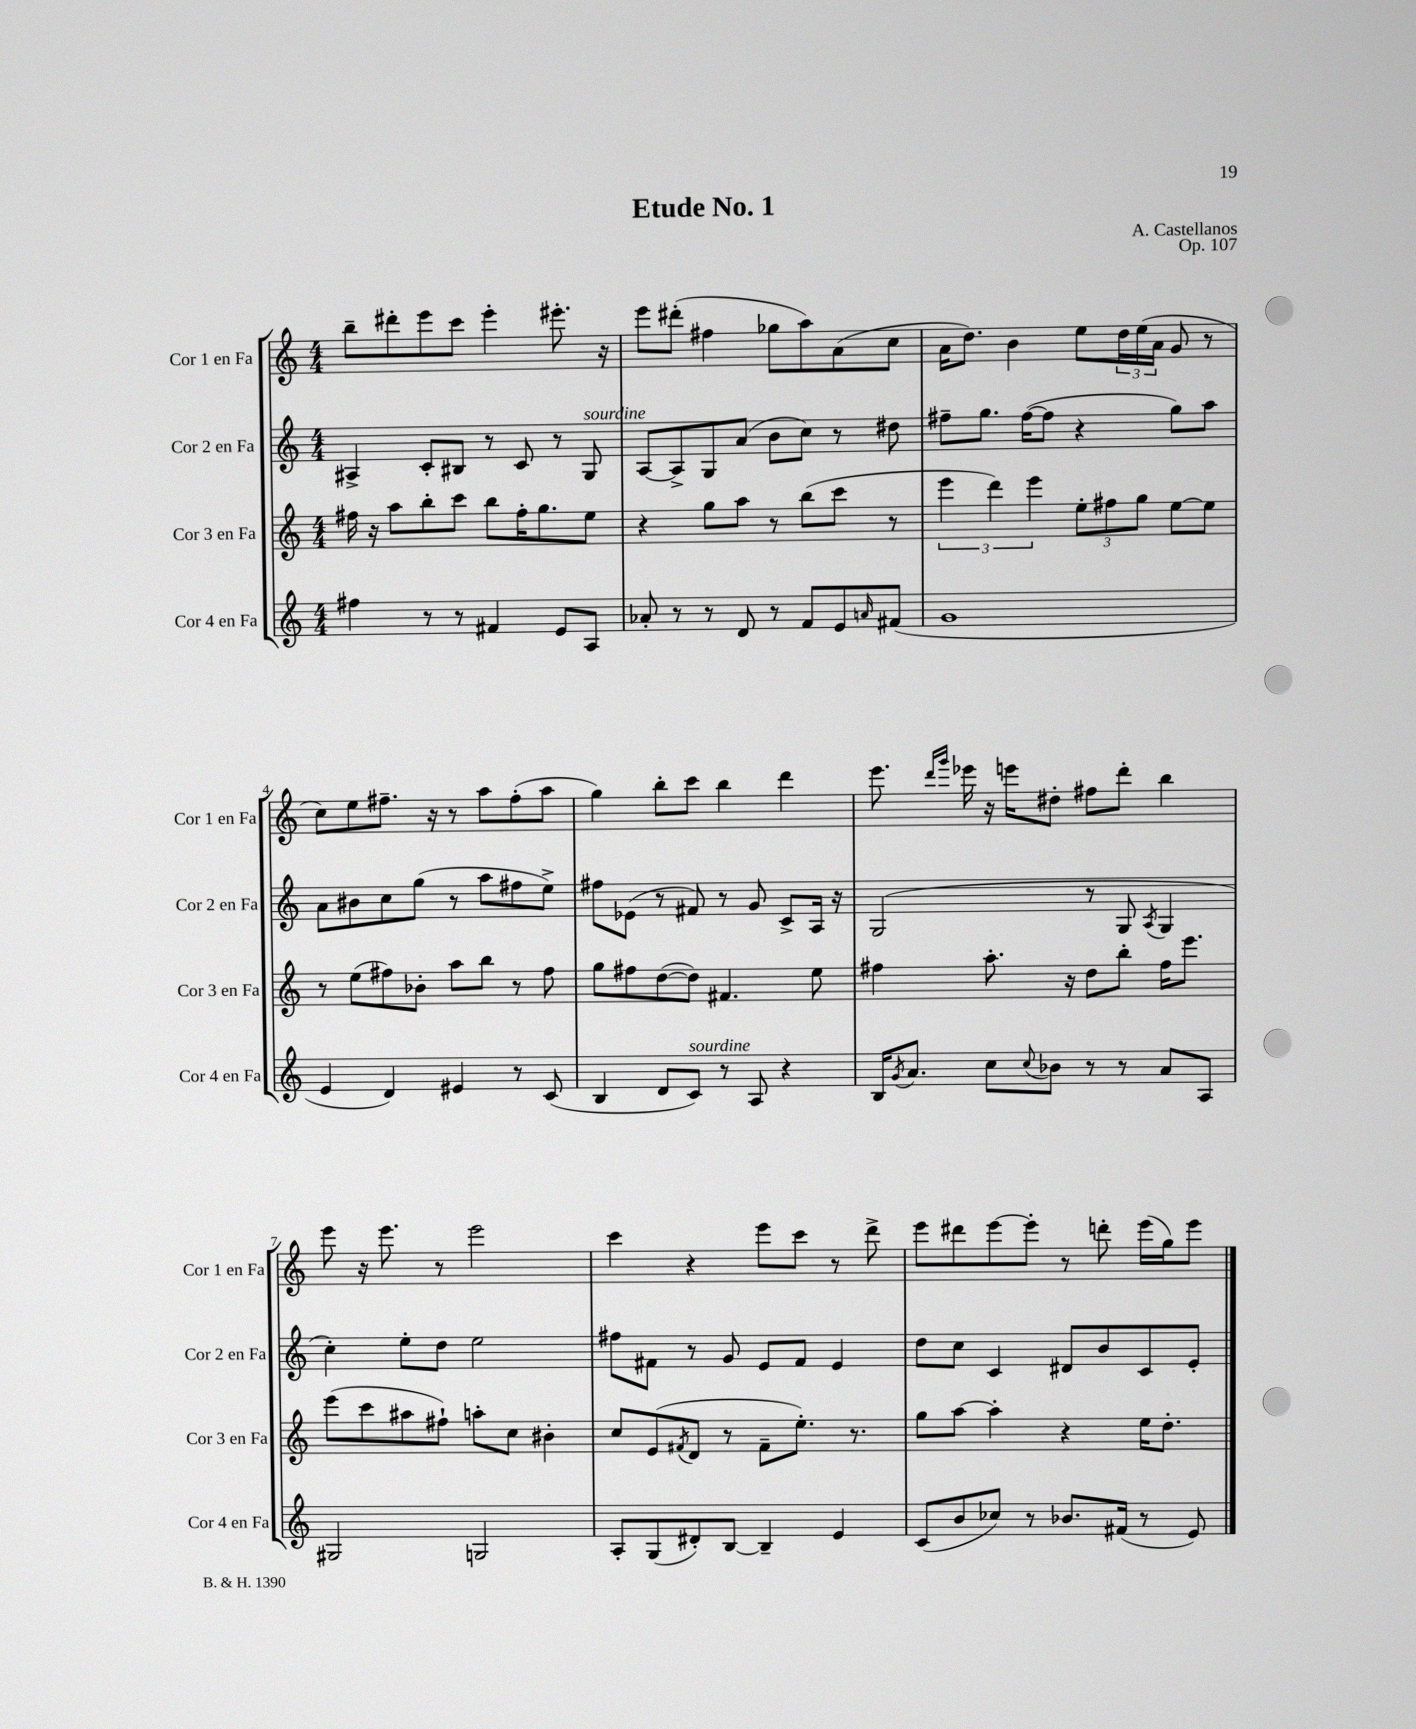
\header { title = "Etude No. 1" composer = "A. Castellanos" opus = "Op. 107" }
<<
\new StaffGroup <<
\new Staff = "s0" \with { instrumentName = "Cor 1 en Fa" shortInstrumentName = "Cor 1 en Fa" } {
    \clef treble \key c \major \numericTimeSignature \time 4/4
    b''8-- dis'''8-. e'''8 c'''8 e'''4-. eis'''8.-. r16 |
    e'''8 dis'''8-.( fis''4 ges''8 a''8) a'8( c''8 |
    a'16 d''8.) b'4 e''8 \tuplet 3/2 { d''16 e''16( a'16 } g'8 r8 |
    c''8) e''8 fis''8.-- r16 r8 a''8 fis''8-.( a''8 |
    g''4) b''8-. c'''8 b''4 d'''4 |
    e'''8. \grace { d'''16 g'''16 } ees'''16 r16 e'''16 dis''8-. fis''8 d'''8-. b''4 |
    e'''8 r16 e'''8. r8 e'''2 |
    c'''4 r4 e'''8 c'''8 r8 d'''8-> |
    e'''8 dis'''8 e'''8~ e'''8-. r8 d'''8-. e'''16( g''16) e'''8 \bar "|." |
}
\new Staff = "s1" \with { instrumentName = "Cor 2 en Fa" shortInstrumentName = "Cor 2 en Fa" } {
    \clef treble \key c \major \numericTimeSignature \time 4/4
    ais4-> c'8-. bis8 r8 c'8 r8 g8^\markup { \italic "sourdine" } |
    a8~ a8-> g8 a'8( b'8 c''8) r8 dis''8 |
    fis''8-- g''8. fis''16~( fis''8 r4 g''8) a''8 |
    a'8 bis'8 c''8 g''8( r8 a''8 fis''8 e''8->) |
    fis''8 ees'8( r8 fis'8) r8 g'8 c'8-> a16 r16 |
    g2( r8 g8 \acciaccatura { a8 } g4 |
    c''4-.) e''8-. d''8 e''2 |
    fis''8 fis'8 r8 g'8 e'8 fis'8 e'4 |
    d''8 c''8 c'4 dis'8 b'8 c'8 e'8-. \bar "|." |
}
\new Staff = "s2" \with { instrumentName = "Cor 3 en Fa" shortInstrumentName = "Cor 3 en Fa" } {
    \clef treble \key c \major \numericTimeSignature \time 4/4
    fis''16 r16 a''8 b''8-. c'''8 b''8 fis''16-. g''8. e''8 |
    r4 g''8 a''8 r8 b''8( c'''8 r8 |
    \tuplet 3/2 { e'''4 d'''4) e'''4 } \tuplet 3/2 { e''8-. fis''8 g''8 } e''8~ e''8 |
    r8 e''8( fis''8) bes'8-. a''8 b''8 r8 fis''8 |
    g''8 fis''8 d''8~( d''8) fis'4. e''8 |
    fis''4 a''8.-. r16 d''8 b''8-. fis''16 e'''8. |
    e'''8( c'''8 ais''8 fis''8-!) a''8-. c''8 bis'4-. |
    c''8 e'8( \acciaccatura { fis'8 } d'8 r8 fis'8-- e''8.-.) r8. |
    g''8 a''8~ a''4-. r4 e''16 d''8.-. \bar "|." |
}
\new Staff = "s3" \with { instrumentName = "Cor 4 en Fa" shortInstrumentName = "Cor 4 en Fa" } {
    \clef treble \key c \major \numericTimeSignature \time 4/4
    fis''4 r8 r8 fis'4 e'8 a8 |
    aes'8-. r8 r8 d'8 r8 f'8 e'8 \grace { a'16 } fis'8( |
    g'1 |
    e'4 d'4) eis'4 r8 c'8( |
    b4 d'8 c'8^\markup { \italic "sourdine" }) r8 a8 r4 |
    b16 \acciaccatura { g'8 } a'8. c''8 \appoggiatura { c''8 } bes'8 r8 r8 a'8 a8 |
    gis2 g2 |
    a8-. g8( dis'8-.) b8~ b4-- e'4 |
    c'8( b'8 ces''8) r8 bes'8. fis'16( r8 e'8) \bar "|." |
}
>>
>>
